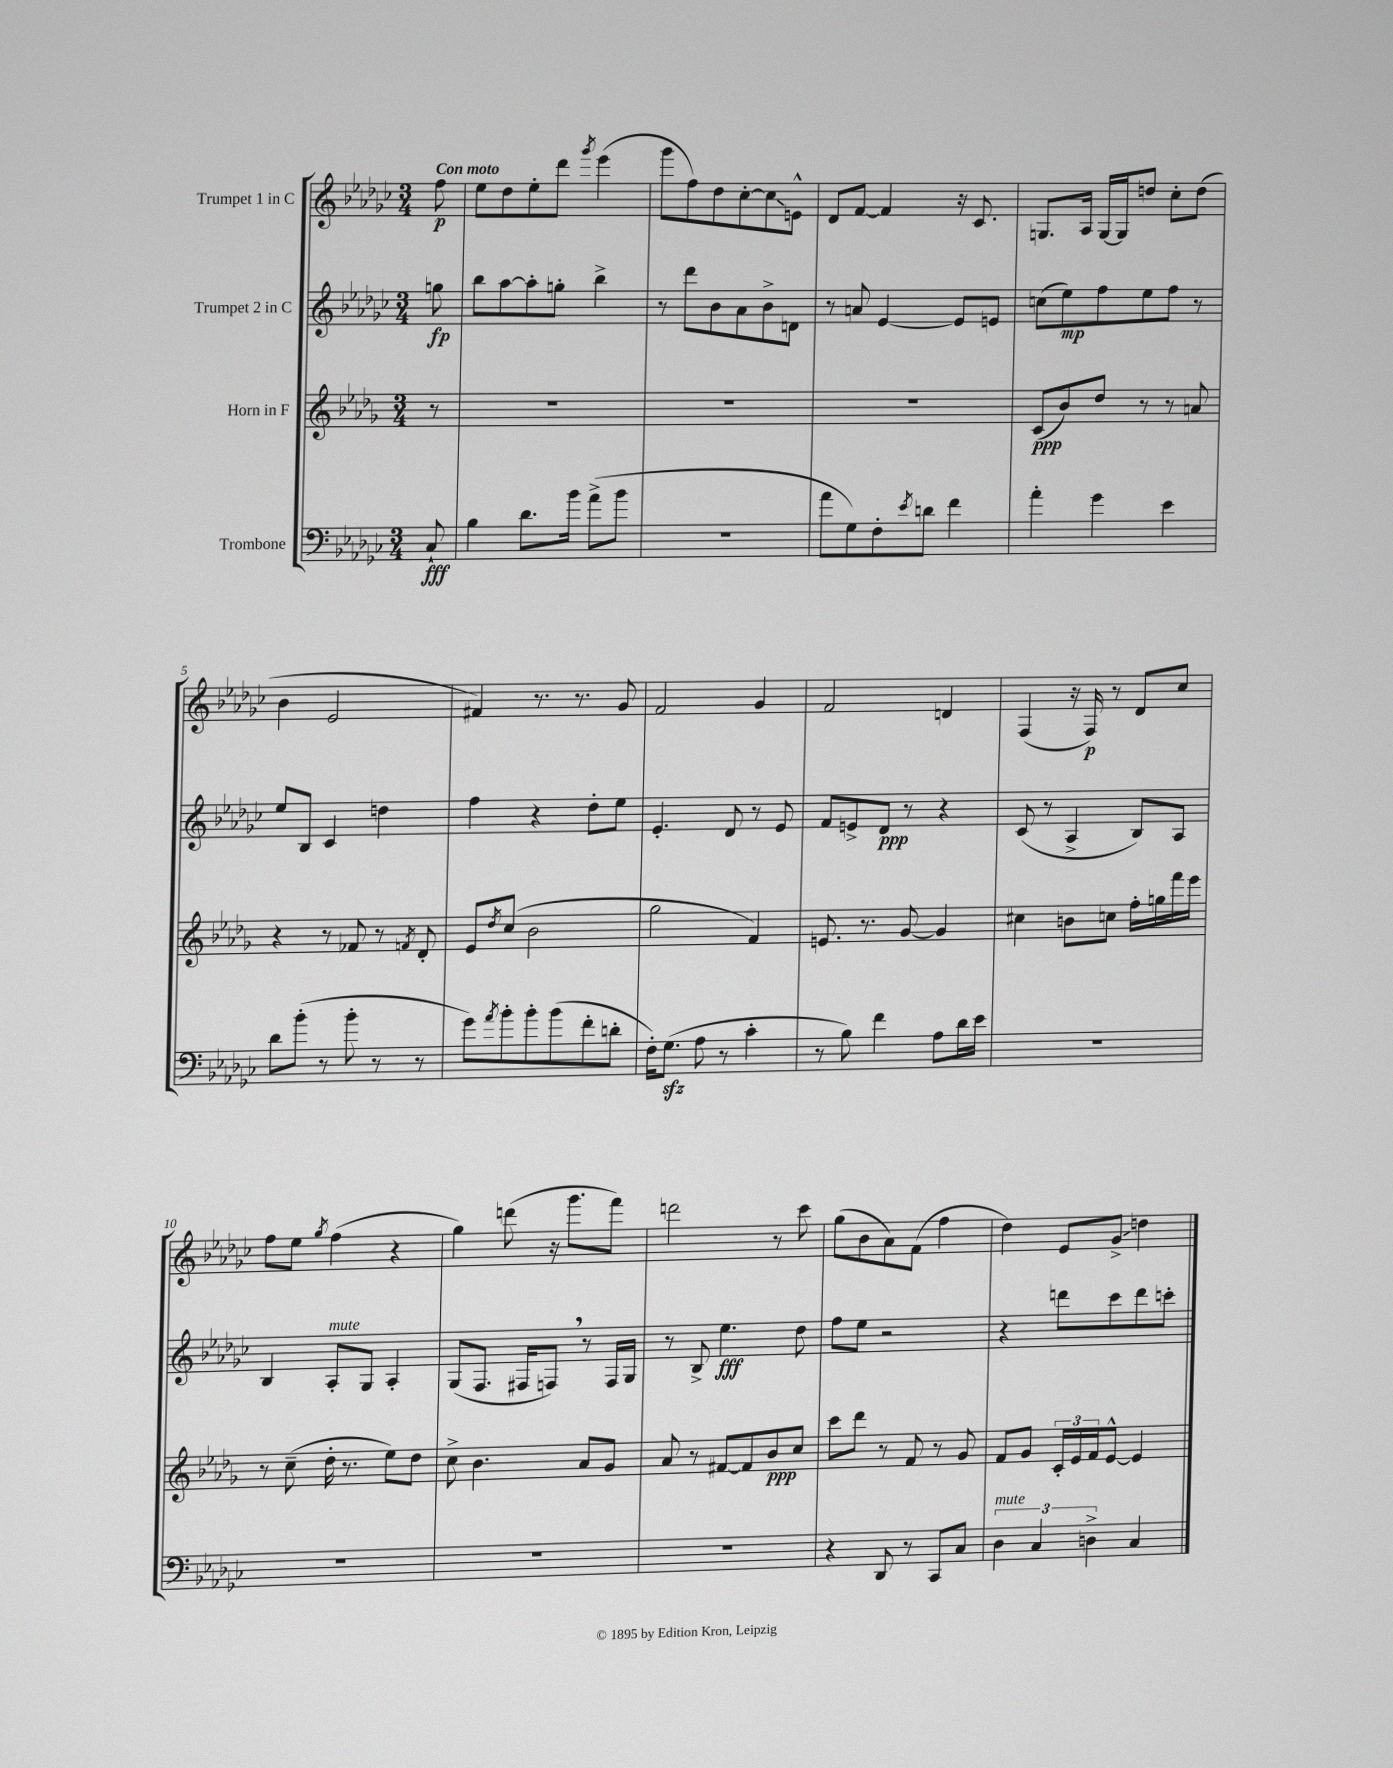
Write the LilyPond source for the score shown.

<<
\new StaffGroup <<
\new Staff = "s0" \with { instrumentName = "Trumpet 1 in C" } {
    \clef treble \key ges \major \numericTimeSignature \time 3/4 \partial 8 \tempo "Con moto"
    f''8\p |
    ees''8 des''8 ees''8-. des'''8 \acciaccatura { ges'''8 } ees'''4( |
    ges'''8 f''8) des''8 ces''8~-. ces''8\glissando e'8-^ |
    des'8 f'8~ f'4 r16 ces'8. |
    g8. aes16 g16~ g16 d''8 ces''8-. d''8( |
    bes'4 ees'2 |
    fis'4) r8. r8. ges'8 |
    f'2 ges'4 |
    f'2 d'4 |
    f4( r16 f16\p) r8 des'8 ces''8 |
    f''8 ees''8 \acciaccatura { ges''8 } f''4( r4 |
    ges''4) d'''8( r16 ges'''8. f'''8) |
    d'''2 r8 ces'''8 |
    ges''8( bes'8 aes'8) f'8( f''4 |
    des''4) ees'8 ges'8->\glissando d''4 \bar "|." |
}
\new Staff = "s1" \with { instrumentName = "Trumpet 2 in C" } {
    \clef treble \key ges \major \numericTimeSignature \time 3/4 \partial 8
    g''8\fp |
    bes''8 aes''8~ aes''8-. g''8-. bes''4-> |
    r8 des'''8 bes'8 aes'8 bes'8-> d'8 |
    r8 a'8 ees'4~ ees'8 e'8 |
    c''8( ees''8\mp) f''8 ees''8 f''8 r8 |
    ees''8 bes8 ces'4 d''4 |
    f''4 r4 des''8-. ees''8 |
    ees'4.-. des'8 r8 ees'8 |
    f'8 e'8-> des'8\ppp r8 r4 |
    ces'8( r8 aes4-> bes8) aes8 |
    bes4 aes8-.^\markup { \italic "mute" } ges8 aes4-. |
    ges8( f8. fis16 f8) \breathe r8 f16 ges16 |
    r8 bes8-> ees''4.\fff des''8 |
    f''8 ees''8 r2 |
    r4 d'''8 ces'''8 d'''8 c'''8-. \bar "|." |
}
\new Staff = "s2" \with { instrumentName = "Horn in F" } {
    \clef treble \key des \major \numericTimeSignature \time 3/4 \partial 8
    r8 |
    R2. |
    R2. |
    R2. |
    c'8\ppp( bes'8) des''8 r8 r8 a'8 |
    r4 r8 fes'8 r8 \acciaccatura { f'8 } des'8-. |
    ees'8 \acciaccatura { des''8 } c''8( bes'2 |
    ges''2 f'4) |
    e'8. r8. ges'8~ ges'4 |
    cis''4 b'8 c''8 f''16-. g''16 f'''16 ees'''16 |
    r8 c''8--( des''16-. r8. ees''8) des''8 |
    c''8-> bes'4. aes'8 ges'8 |
    aes'8 r8 fis'8~ fis'8 bes'8\ppp c''8 |
    c'''8 des'''8 r8 f'8 r8 ges'8 |
    f'8 ges'8 \tuplet 3/2 { c'16-. ees'16 f'16 } ees'8~-^ ees'4 \bar "|." |
}
\new Staff = "s3" \with { instrumentName = "Trombone" } {
    \clef bass \key ges \major \numericTimeSignature \time 3/4 \partial 8
    ces8-!\fff |
    bes4 des'8. bes'16 aes'8->( bes'8 |
    R2. |
    aes'8 ges8) f8-. \acciaccatura { ees'8 } d'8 f'4 |
    aes'4-. ges'4 ees'4 |
    des'8 bes'8-.( r8 bes'8-. r8 r8 |
    ges'8) \acciaccatura { aes'8 } bes'8-. bes'8-. bes'8( f'8-. d'8-. |
    f16-.) ges8.\sfz( aes8 r8 ces'4-. |
    r8 bes8) f'4 aes8 des'16 ees'16 |
    R2. |
    R2. |
    R2. |
    R2. |
    r4 des,8 r8 ces,8 ces8 |
    \tuplet 3/2 { des4^\markup { \italic "mute" } ces4 d4-> } ces4 \bar "|." |
}
>>
>>
